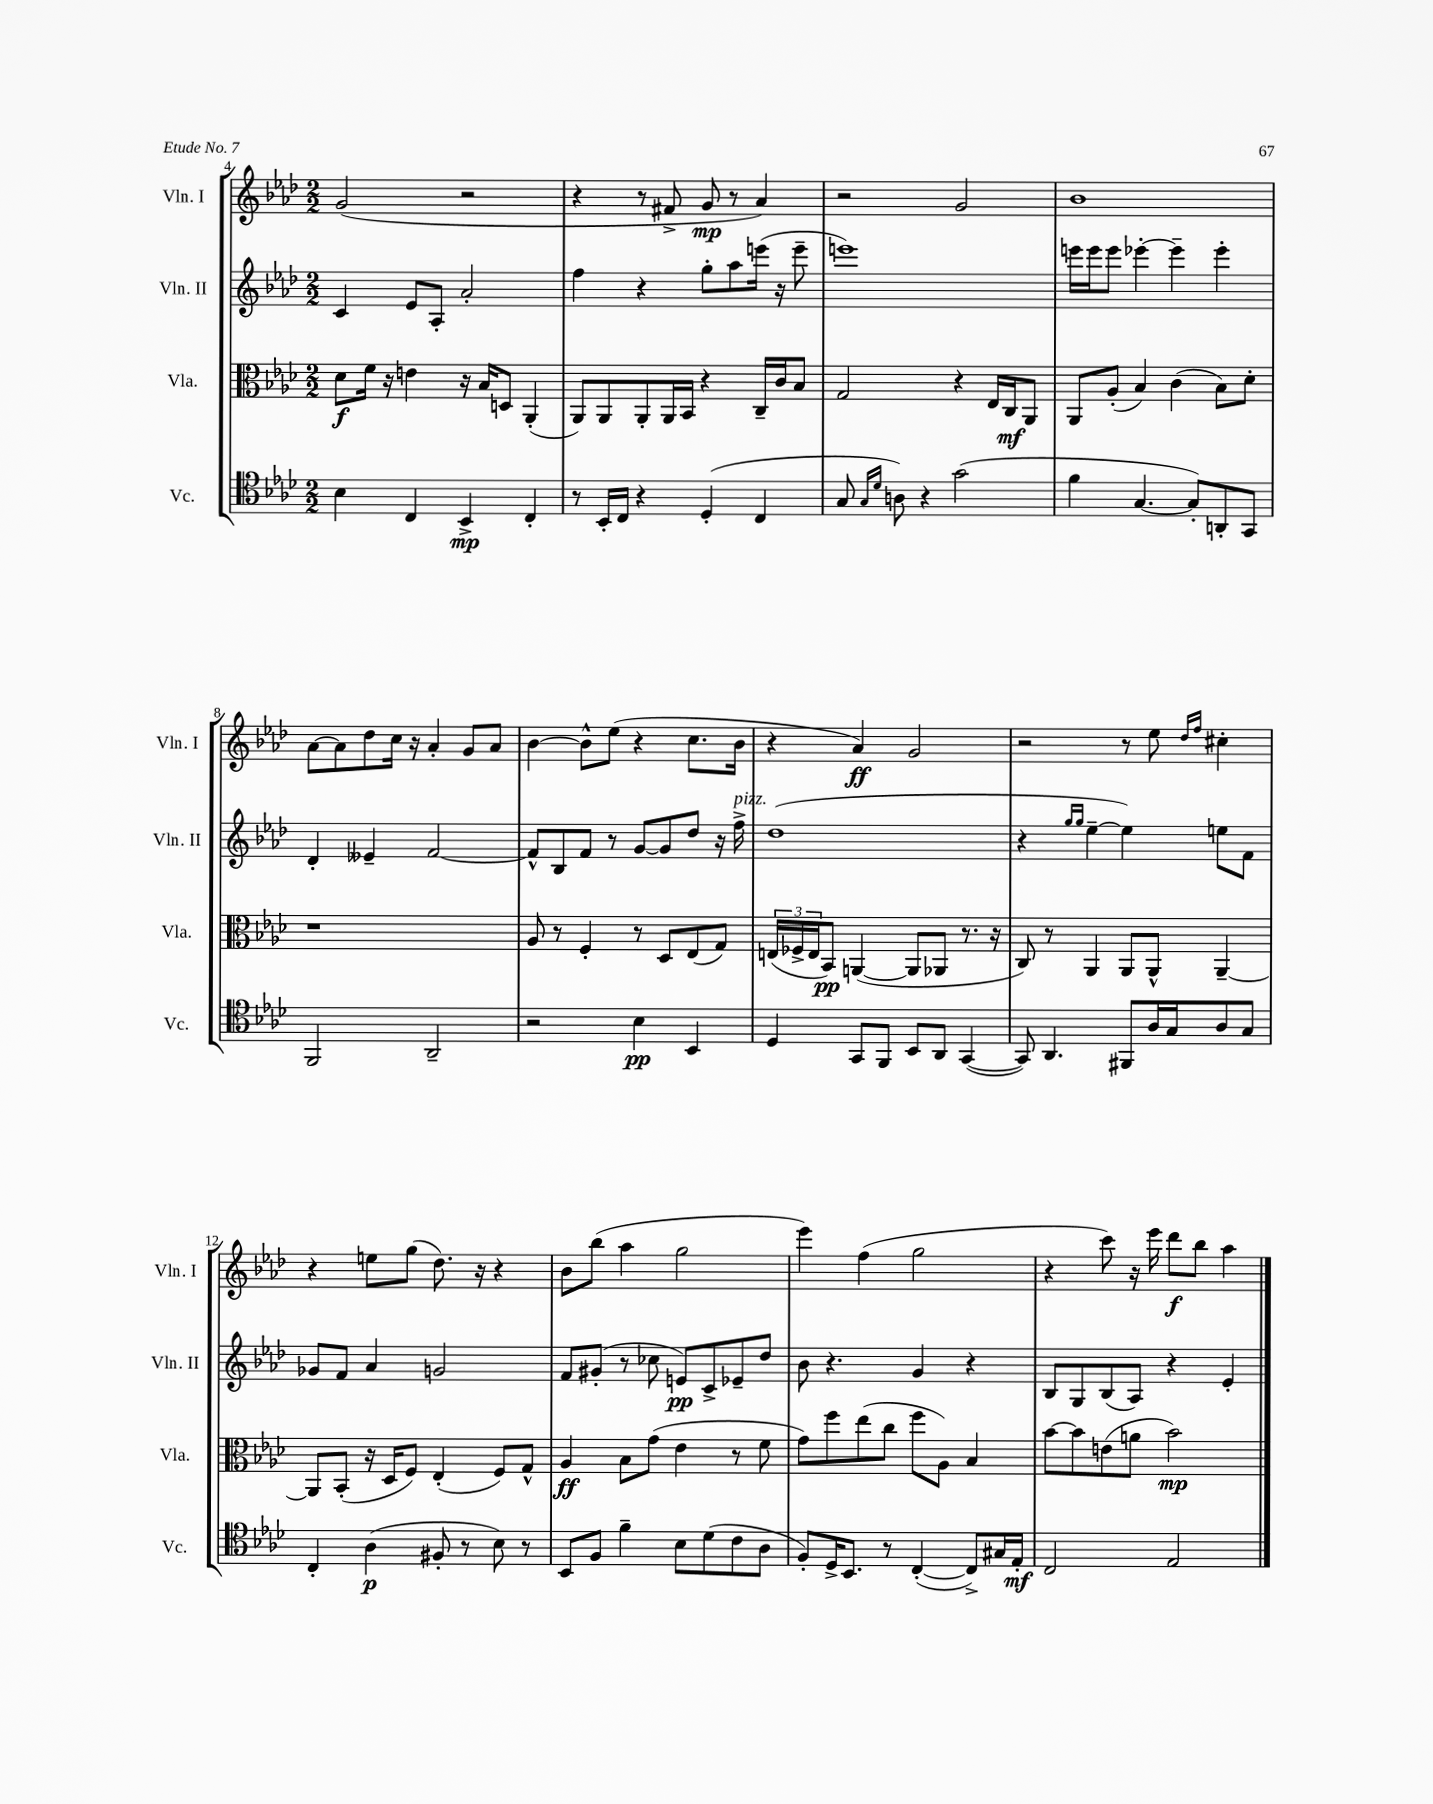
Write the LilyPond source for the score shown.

<<
\new StaffGroup <<
\new Staff = "s0" \with { instrumentName = "Vln. I" shortInstrumentName = "Vln. I" } {
    \clef treble \key aes \major \numericTimeSignature \time 2/2
    g'2( r2 |
    r4 r8 fis'8-> g'8\mp r8 aes'4) |
    r2 g'2 |
    bes'1 |
    aes'8~ aes'8 des''8 c''16 r16 aes'4-. g'8 aes'8 |
    bes'4~ bes'8-^ ees''8( r4 c''8. bes'16 |
    r4 aes'4\ff) g'2 |
    r2 r8 ees''8 \grace { des''16 f''16 } cis''4-. |
    r4 e''8 g''8( des''8.) r16 r4 |
    bes'8 bes''8( aes''4 g''2 |
    ees'''4) f''4( g''2 |
    r4 c'''8) r16 ees'''16 des'''8\f bes''8 aes''4 \bar "|." |
}
\new Staff = "s1" \with { instrumentName = "Vln. II" shortInstrumentName = "Vln. II" } {
    \clef treble \key aes \major \numericTimeSignature \time 2/2
    c'4 ees'8 aes8-. aes'2-. |
    f''4 r4 g''8-. aes''8 e'''16( r16 e'''8-- |
    e'''1) |
    e'''16 e'''16 e'''8 ees'''4~-. ees'''4-- ees'''4-. |
    des'4-. eeses'4-- f'2~ |
    f'8-^ bes8 f'8 r8 g'8~ g'8 des''8 r16 f''16->^\markup { \italic "pizz." } |
    des''1( |
    r4 \grace { g''16 g''16 } ees''4~-- ees''4) e''8 f'8 |
    ges'8 f'8 aes'4 g'2 |
    f'8 gis'8-.( r8 ces''8 e'8\pp) c'8-> ees'8-- des''8 |
    bes'8 r4. g'4 r4 |
    bes8 g8 bes8( aes8) r4 ees'4-. \bar "|." |
}
\new Staff = "s2" \with { instrumentName = "Vla." shortInstrumentName = "Vla." } {
    \clef alto \key aes \major \numericTimeSignature \time 2/2
    des'8\f f'16 r16 e'4 r16 bes16 d8 aes,4-.( |
    aes,8) aes,8 aes,8-. aes,16 bes,16 r4 c16-- c'16 bes8 |
    g2 r4 ees16 c16\mf aes,8 |
    aes,8 aes8-.( bes4) c'4( bes8) des'8-. |
    r1 |
    aes8 r8 f4-. r8 des8 ees8( g8) |
    \tuplet 3/2 { e16( fes16-> e16 } bes,8\pp) a,4~( a,8 aes,8 r8. r16 |
    c8) r8 aes,4 aes,8 aes,8-^ aes,4~-- |
    aes,8 bes,8-.( r16 des16 f8) ees4-.( f8) g8-^ |
    aes4\ff bes8 g'8( ees'4 r8 f'8 |
    g'8) f''8 ees''8( c''8 f''8 aes8) bes4 |
    bes'8~ bes'8 e'8( a'8 bes'2\mp) \bar "|." |
}
\new Staff = "s3" \with { instrumentName = "Vc." shortInstrumentName = "Vc." } {
    \clef tenor \key aes \major \numericTimeSignature \time 2/2
    bes4 c4 bes,4->\mp c4-. |
    r8 bes,16-. c16 r4 des4-.( c4 |
    g8 \grace { g16 des'16 } a8) r4 g'2( |
    f'4 g4.~ g8-.) a,8-. g,8 |
    f,2 aes,2-- |
    r2 bes4\pp bes,4 |
    des4 g,8 f,8 bes,8 aes,8 g,4~( |
    g,8) aes,4. fis,8 aes16 g16 aes8 g8 |
    c4-. aes4\p( fis8-. r8 bes8) r8 |
    bes,8 f8 f'4-- bes8 des'8( c'8 aes8 |
    f8-.) des16-> bes,8. r8 c4~-.( c8->) gis16 ees16-.\mf |
    c2 ees2 \bar "|." |
}
>>
>>
\layout { \context { \Score currentBarNumber = #4 } }
